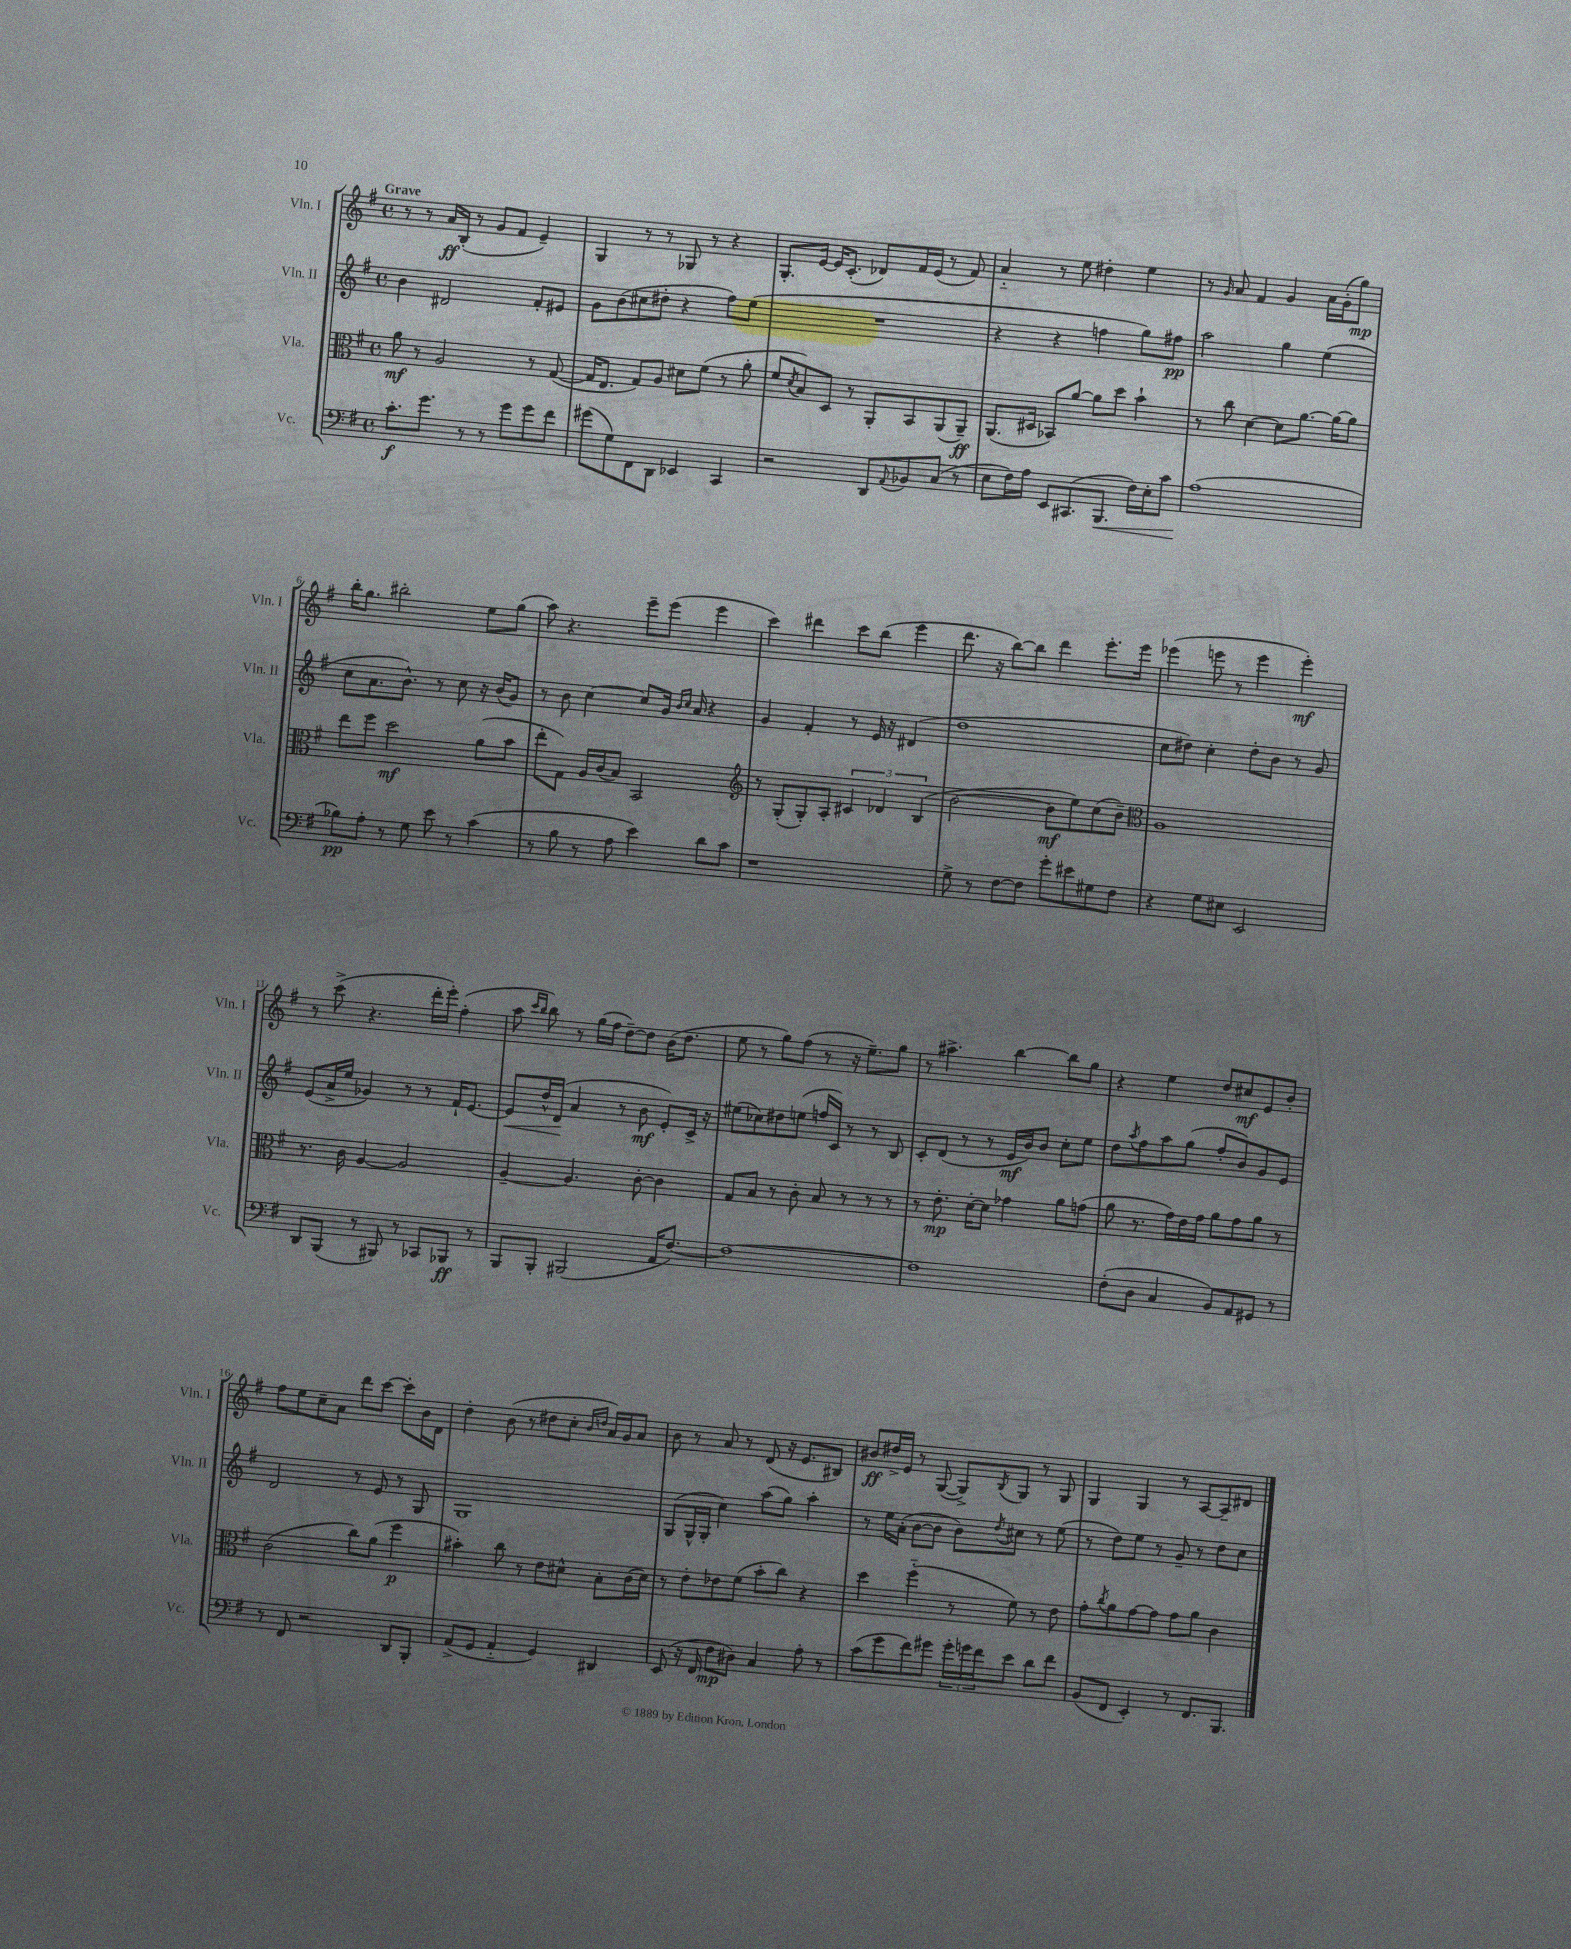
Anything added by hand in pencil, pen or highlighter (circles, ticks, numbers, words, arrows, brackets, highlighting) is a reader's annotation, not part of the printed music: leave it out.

**kern	**dynam	**kern	**dynam	**kern	**dynam	**kern	**dynam
*part4	*part4	*part3	*part3	*part2	*part2	*part1	*part1
*staff4	*staff4	*staff3	*staff3	*staff2	*staff2	*staff1	*staff1
*I"Vc.	*	*I"Vla.	*	*I"Vln. II	*	*I"Vln. I	*
*I'Vc.	*	*I'Vla.	*	*I'Vln. II	*	*I'Vln. I	*
*clefF4	*	*clefC3	*	*clefG2	*	*clefG2	*
*k[f#]	*	*k[f#]	*	*k[f#]	*	*k[f#]	*
*M4/4	*	*M4/4	*	*M4/4	*	*M4/4	*
*met(c)	*	*met(c)	*	*met(c)	*	*met(c)	*
=1	=1	=1	=1	=1	=1	=1	=1
!	!	!	!	!	!	!LO:TX:a:B:t=Grave	!
8.c'\L	f	8a\	mf	4b\	.	8r	.
.	.	8r	.	.	.	8r	.
8.g\J	.	.	.	.	.	.	.
.	.	2A/	.	2d#X/	.	16a/LL	ff
.	.	.	.	.	.	(16B'/JJ	.
8r	.	.	.	.	.	8r	.
8r	.	.	.	.	.	8g/L	.
8g\L	.	.	.	.	.	8f#/J	.
8g\	.	8r	.	8f#'/L	.	4e~/)	.
8f#\J	.	([8G/	.	8e#X/J	.	.	.
=2	=2	=2	=2	=2	=2	=2	=2
(8g#X\L	.	16G/KL]	.	8g\L	.	4G/	.
.	.	8.E/J	.	.	.	.	.
8G\)	.	.	.	(8b\	.	.	.
8FF#\	.	8G/L)	.	8cc#X\	.	8r	.
8DD\J	.	8A/J	.	8dd#X'\J	.	8r	.
4EE-X/	.	8d#X\L	.	4r	.	8G-X/	.
.	.	(8f#\J	.	.	.	8r	.
4CC/	.	8r	.	8ff#\L)	.	4r	.
.	.	8a'\	.	(8ee\J	.	.	.
=3	=3	=3	=3	=3	=3	=3	=3
2r	.	8f#/L	.	1r	.	8.G'/L	.
.	.	8qd/	.	.	.	.	.
.	.	8B/)	.	.	.	.	.
.	.	.	.	.	.	[16e/Jk	.
.	.	8D/J	.	.	.	16e/KL]	.
.	.	.	.	.	.	(8.c'/J	.
.	.	8r	.	.	.	.	.
8DD/L	.	8AA'/L	.	.	.	8d-X/L)	.
8qqAA/	.	.	.	.	.	.	.
8BB-X/	.	8BB/	.	.	.	16f#/L	.
.	.	.	.	.	.	(16e/JJ	.
(8C/J	.	(8AA/	.	.	.	8r	.
8r	.	8AA~/J)	ff	.	.	8f#/)	.
=4	=4	=4	=4	=4	=4	=4	=4
8E\L	.	(8.AA/L	.	4r	.	4a/	.
16F#\L)	.	.	.	.	.	.	.
16A\JJ	.	16D#X/Jk	.	.	.	.	.
8EE/L	.	8BB-X/L)	.	4r	.	8r	.
(8.CC#X/	.	[8a/J	.	.	.	8ee\	.
.	.	8a\L]	.	4ffn\	.	4dd#X'\	.
!	!LO:HP:b	!	!	!	!	!	!
8.BBB/J	<	.	.	.	.	.	.
.	.	8dd\J	.	.	.	.	.
16F#\LL)	.	4b`\	.	8gg\L)	.	4ee\	.
16E'\J	.	.	.	.	.	.	.
8c\J	.	.	.	8ff#X\J	pp	.	.
=5	=5	=5	=5	=5	=5	=5	=5
(1A	.	8r	.	2aa\	.	8r	.
.	.	.	.	.	.	16qqg/	.
.	.	8cc\	.	.	.	8a/	.
.	.	[4d\	.	.	.	4f#/	.
.	.	8d\L]	.	4gg\	.	4g/	.
.	.	[8.a\J	.	.	.	.	.
.	.	.	.	(4ee\	.	16a\LL	.
.	.	16a\KL_	.	.	.	(16g'\J	.
.	.	8a\J]	.	.	.	8gg\J)	mp
.	[	.	.	.	.	.	.
!!LO:LB:g=z
=6	=6	=6	=6	=6	=6	=6	=6
8B-X\L)	pp	8ee\L	.	8cc\L	.	16bb'\KL	.
.	.	.	.	.	.	8.gg\J	.
8A'\J	.	8ff#\J	.	8.a\	.	.	.
8r	.	2dd\	mf	.	.	2bb#X'\	.
.	.	.	.	8.b^^\J)	.	.	.
8G\	.	.	.	.	.	.	.
8e\	.	.	.	8r	.	.	.
8r	.	.	.	8cc\	.	.	.
(4c\	.	(8a\L	.	16r	.	8ee\L	.
.	.	.	.	(16b/KL	.	.	.
.	.	8b\J	.	8g/J)	.	(8gg\J	.
=7	=7	=7	=7	=7	=7	=7	=7
8r	.	8ee'\L	.	8r	.	8aa\)	.
8B\	.	8G\J)	.	8b\	.	4.r	.
8r	.	16A/LL	.	[4cc\	.	.	.
.	.	(16c/J	.	.	.	.	.
8A\	.	8B/J)	.	.	.	.	.
4e\)	.	2BB/	.	8cc/L]	.	8eee~\L	.
.	.	.	.	16g/Jk	.	(8eee\J	.
.	.	.	.	16qqb/LL	.	.	.
.	.	.	.	16qqcc/JJ	.	.	.
.	.	.	.	16a/	.	.	.
8d\L	.	.	.	4r	.	4eee\	.
8c\J	.	.	.	.	.	.	.
=8	=8	=8	=8	=8	=8	=8	=8
*	*	*clefG2	*	*	*	*	*
1r	.	8r	.	4g/	.	4ccc\)	.
.	.	(8G'/L	.	.	.	.	.
.	.	8G'/)	.	4f#'/	.	4ddd#X\	.
.	.	8A'/J	.	.	.	.	.
.	.	6c#X/	.	8r	.	8ccc\L	.
.	.	.	.	16e/	.	(8bb\J	.
.	.	6d-X/	.	.	.	.	.
.	.	.	.	16r	.	.	.
.	.	.	.	(4d#X/	.	4eee\	.
.	.	(6B/	.	.	.	.	.
=9	=9	=9	=9	=9	=9	=9	=9
8G^\	.	[2b\	.	1dd	.	8.ddd\	.
8r	.	.	.	.	.	.	.
.	.	.	.	.	.	16r	.
[8F#\L	.	.	.	.	.	[8bb\L)	.
8F#\J]	.	.	.	.	.	8bb\J]	.
8g'\L	.	8b\L]	mf	.	.	4ddd\	.
8e#X\	.	8ee\)	.	.	.	.	.
8G#X\	.	(8cc\	.	.	.	8.eee'\L	.
8F#\J	.	8b~\J)	.	.	.	.	.
.	.	.	.	.	.	16eee\Jk	.
=10	=10	=10	=10	=10	=10	=10	=10
*	*	*clefC3	*	*	*	*	*
4r	.	1A	.	8cc\L	.	(4eee-X\	.
.	.	.	.	8dd#X\J)	.	.	.
8G\L	.	.	.	4cc'\	.	8eeen\	.
8E#X\J	.	.	.	.	.	8r	.
2EE/	.	.	.	8dd#'\L	.	4eee\	.
.	.	.	.	8b\J	.	.	.
.	.	.	.	8r	.	4eee'\)	mf
.	.	.	.	8g/	.	.	.
!!LO:LB:g=z
=11	=11	=11	=11	=11	=11	=11	=11
8DD/L	.	8.r	.	(8e/L	.	8r	.
(8BBB/J	.	.	.	16a^/L	.	(8ccc^\	.
.	.	16c\	.	16ee/JJ	.	.	.
8r	.	[4A/	.	4g-X/)	.	4.r	.
8BBB#X/)	.	.	.	.	.	.	.
8r	.	2A/]	.	8r	.	.	.
8CC-X/L	.	.	.	8r	.	16ddd'\LL	.
.	.	.	.	.	.	16eee'\JJ)	.
8BBB-X/J	ff	.	.	16f#`/KL	.	(4ff#'\	.
.	.	.	.	[8.e/J	.	.	.
8r	.	.	.	.	.	.	.
=12	=12	=12	=12	=12	=12	=12	=12
!	!	!	!	!	!LO:HP:b	!	!
8BBB/L	.	[4A~/	.	8e/L]	<	8aa\	.
.	.	.	.	.	.	16qqccc/LL	.
.	.	.	.	.	.	16qqbb/JJ	.
8BBB'/J	.	.	.	16dd^^/L	.	8bb\)	.
.	.	.	.	(16d/JJ	.	.	.
(2BBB#X/	.	4.A/]	.	4a/	[	8r	.
.	.	.	.	.	.	(16gg\LL	.
.	.	.	.	.	.	16ff#\JJ	.
.	.	.	.	8r	.	[8dd~\L)	.
.	.	[8c'\	.	8b\	mf	8dd\J]	.
16AA/KL	.	4c\]	.	8e'/L)	.	(16b\KL	.
[8.F#/J)	.	.	.	.	.	8.dd\J	.
.	.	.	.	16c^/Jk	.	.	.
.	.	.	.	16r	.	.	.
=13	=13	=13	=13	=13	=13	=13	=13
1F#_	.	8G/L	.	(8ee#X\L	.	8ee\	.
.	.	8B/J	.	8cc-X\)	.	8r	.
.	.	8r	.	8dd#X\	.	8gg\L)	.
.	.	8c'\	.	(8een\J	.	(8ff#\J	.
.	.	8B/	.	16ffn/LL	.	8r	.
.	.	.	.	16c/JJ)	.	.	.
.	.	8r	.	8r	.	16r	.
.	.	.	.	.	.	8.ee~\L)	.
.	.	8r	.	8r	.	.	.
.	.	8r	.	8B/	.	8gg\J	.
=14	=14	=14	=14	=14	=14	=14	=14
1F#]	.	8r	.	8c'/L	.	8r	.
.	.	8.e'\	mp	(8d/J	.	4.aa#X^\	.
.	.	.	.	8r	.	.	.
.	.	[16d'\KL	.	.	.	.	.
.	.	8d\J]	.	8r	.	.	.
.	.	4g-X\	.	16e/LL	mf	[4bb\	.
.	.	.	.	16b/J)	.	.	.
.	.	.	.	8b/J	.	.	.
.	.	8a\L	.	8cc'\L	.	8bb\L]	.
.	.	(8gn\J	.	8ee\J	.	8gg\J	.
=15	=15	=15	=15	=15	=15	=15	=15
(8F#'\L	.	8a\	.	8dd\L	.	4r	.
.	.	.	.	8qaa/	.	.	.
8D\J	.	8.r	.	8ff#\	.	.	.
4C/	.	.	.	8aa\	.	4ee\	.
.	.	16g\LL)	.	.	.	.	.
.	.	16e\	.	(8gg\J	.	.	.
.	.	16g\JJ	.	.	.	.	.
8BB/L)	.	8a\L	.	8ff#'/L	.	8dd/L	.
8AA/	.	8g\	.	8b/)	.	8cc#X/	mf
8GG#X/J	.	8a\J	.	8g/	.	8e/	.
8r	.	8r	.	8e/J	.	8b'/J	.
!!LO:LB:g=z
=16	=16	=16	=16	=16	=16	=16	=16
8r	.	(2c\	.	2d/	.	8ff#\L	.
8FF#/	.	.	.	.	.	8ee\	.
2r	.	.	.	.	.	8cc~\	.
.	.	.	.	.	.	8a\J	.
.	.	8cc\L)	.	8r	.	8ddd\L	.
.	.	(8a\J	.	8e/	.	[8ccc\J	.
8DD/L	.	4ff#\	p	8r	.	8ccc'\L]	.
8BBB'/J	.	.	.	8G/	.	16b\L	.
.	.	.	.	.	.	16d\JJ	.
=17	=17	=17	=17	=17	=17	=17	=17
(8AA^/L	.	4b#X'\)	.	1G	.	4dd'\	.
8GG/J	.	.	.	.	.	.	.
4AA/	.	8cc\	.	.	.	(8b\	.
.	.	8r	.	.	.	8r	.
4GG/)	.	8e\L	.	.	.	8dd#X\L	.
.	.	8d#X^^\J	.	.	.	8cc'\J	.
.	.	.	.	.	.	16qqb/LL	.
.	.	.	.	.	.	16qqddn/JJ	.
4DD#X/	.	8B'\L	.	.	.	16a/LL)	.
.	.	.	.	.	.	16g/J	.
.	.	(16c\L	.	.	.	8a/J	.
.	.	16d#\JJ)	.	.	.	.	.
=18	=18	=18	=18	=18	=18	=18	=18
(8EE/	.	8r	.	(8G/L	.	8b\	.
16r	.	8e'\L	.	16G^^/L	.	8r	.
16FF#/	.	.	.	16G'/JJ	.	.	.
8F#\L	mp	8e-X\	.	4cc\)	.	8a/	.
8D#X\J)	.	(8f#\J	.	.	.	8r	.
4C/	.	8b'\L	.	(8aa\L	.	(8d/	.
.	.	8cc\J)	.	8gg\J)	.	16r	.
.	.	.	.	.	.	8.e/L	.
8A'\	.	4r	.	4aa'\	.	.	.
8r	.	.	.	.	.	8B#X/J)	.
=19	=19	=19	=19	=19	=19	=19	=19
(8c\L	.	4dd\	.	8r	.	8b#X/L	ff
8g\	.	.	.	16ee\LL	.	16dd#X^/L	.
.	.	.	.	(16a'\JJ	.	16e/JJ	.
8f#\)	.	(4ff#\	.	[8b\L	.	8r	.
8g#X\J	.	.	.	8b\J]	.	([8G/	.
24g#'\LL	.	8r	.	8b\L)	.	8G^/L])	.
24gn\	.	.	.	.	.	.	.
24f#\J	.	.	.	.	.	.	.
.	.	.	.	8qdd/	.	8qB/	.
8e\J	.	8f#\)	.	8cc#X\J	.	8G/J	.
8d\L	.	8r	.	8r	.	8r	.
8f#\J	.	8e\	.	(8ee\	.	8G/	.
=20	=20	=20	=20	=20	=20	=20	=20
(8BB/L	.	8g'\L	.	8r	.	4G/	.
.	.	8qcc/	.	.	.	.	.
8FF#/J	.	8a\	.	8dd\L)	.	.	.
4EE'/)	.	[8g\	.	8ee\J	.	4G/	.
.	.	8g\J]	.	8r	.	.	.
8r	.	8g\L	.	8g~/	.	8r	.
8.FF#/L	.	8a\J	.	8r	.	[8A/L	.
.	.	4c\	.	8dd\L	.	8A~/]	.
8.BBB/J	.	.	.	.	.	.	.
.	.	.	.	8cc\J	.	8d#X/J	.
==	==	==	==	==	==	==	==
*-	*-	*-	*-	*-	*-	*-	*-
